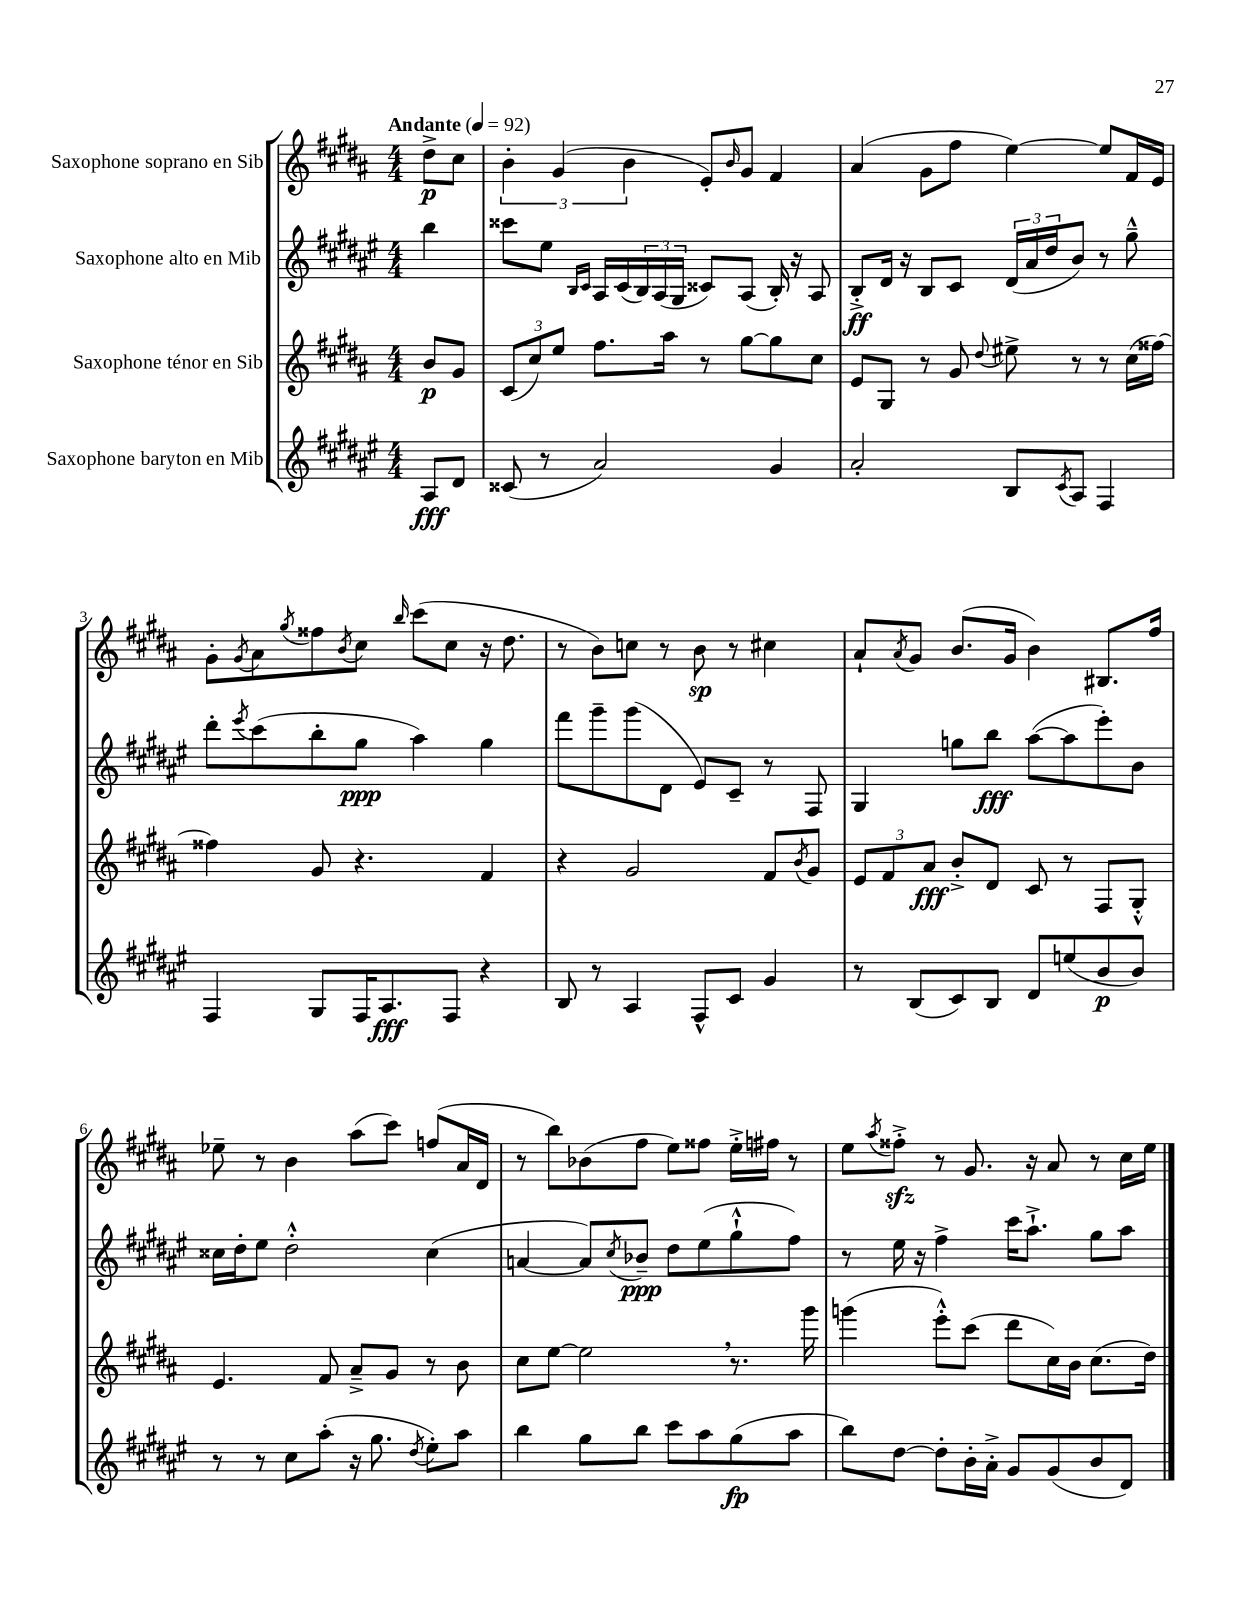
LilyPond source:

<<
\new StaffGroup <<
\new Staff = "s0" \with { instrumentName = "Saxophone soprano en Sib" } {
    \clef treble \key b \major \numericTimeSignature \time 4/4 \partial 4 \tempo "Andante" 4 = 92
    dis''8->\p cis''8 |
    \tuplet 3/2 { b'4-. gis'4( b'4 } e'8-.) \grace { b'16 } gis'8 fis'4 |
    ais'4( gis'8 fis''8 e''4~) e''8 fis'16 e'16 |
    gis'8-. \acciaccatura { gis'8 } ais'8 \acciaccatura { gis''8 } fisis''8 \acciaccatura { b'8 } cis''8 \grace { b''16 } cis'''8( cis''8 r16 dis''8. |
    r8 b'8) c''8 r8 b'8\sp r8 cis''4 |
    ais'8-! \acciaccatura { ais'8 } gis'8 b'8.( gis'16 b'4) bis8. fis''16 |
    ees''8-- r8 b'4 ais''8( cis'''8) f''8( ais'16 dis'16 |
    r8 b''8) bes'8( fis''8 e''8) fisis''8 e''16-.-> fis''16 r8 |
    e''8 \acciaccatura { ais''8 } fisis''8-.->\sfz r8 gis'8. r16 ais'8 r8 cis''16 e''16 \bar "|." |
}
\new Staff = "s1" \with { instrumentName = "Saxophone alto en Mib" } {
    \clef treble \key fis \major \numericTimeSignature \time 4/4 \partial 4
    b''4 |
    cisis'''8 eis''8 \grace { b16 cis'16 } ais16 cis'16( \tuplet 3/2 { b16) ais16( gis16 } cisis'8) ais8( b16-.) r16 ais8 |
    b8-.->\ff dis'16 r16 b8 cis'8 \tuplet 3/2 { dis'16( ais'16 dis''16 } b'8) r8 gis''8---^ |
    dis'''8-. \acciaccatura { eis'''8 } cis'''8( b''8-. gis''8\ppp ais''4) gis''4 |
    fis'''8 gis'''8-- gis'''8( dis'8 eis'8) cis'8-- r8 fis8 |
    gis4 g''8 b''8\fff ais''8~( ais''8 eis'''8-.) b'8 |
    cisis''16 dis''16-. eis''8 dis''2-.-^ cisis''4( |
    a'4~ a'8) \acciaccatura { cis''8 } bes'8--\ppp dis''8 eis''8( gis''8-!-^ fis''8) |
    r8 eis''16 r16 fis''4-> cis'''16 ais''8.-!-> gis''8 ais''8 \bar "|." |
}
\new Staff = "s2" \with { instrumentName = "Saxophone ténor en Sib" } {
    \clef treble \key b \major \numericTimeSignature \time 4/4 \partial 4
    b'8\p gis'8 |
    \tuplet 3/2 { cis'8( cis''8) e''8 } fis''8. ais''16 r8 gis''8~ gis''8 cis''8 |
    e'8 gis8 r8 gis'8 \appoggiatura { dis''8 } eis''8-> r8 r8 cis''16( fisis''16~) |
    fisis''4 gis'8 r4. fis'4 |
    r4 gis'2 fis'8 \acciaccatura { b'8 } gis'8 |
    \tuplet 3/2 { e'8 fis'8 ais'8\fff } b'8-.-> dis'8 cis'8 r8 fis8 gis8-.-^ |
    e'4. fis'8 ais'8---> gis'8 r8 b'8 |
    cis''8 e''8~ e''2 \breathe r8. gis'''16 |
    g'''4( e'''8-.-^) cis'''8( dis'''8 cis''16) b'16 cis''8.( dis''16) \bar "|." |
}
\new Staff = "s3" \with { instrumentName = "Saxophone baryton en Mib" } {
    \clef treble \key fis \major \numericTimeSignature \time 4/4 \partial 4
    ais8\fff dis'8 |
    cisis'8( r8 ais'2) gis'4 |
    ais'2-. b8 \acciaccatura { cis'8 } ais8 fis4 |
    fis4 gis8 fis16 ais8.\fff fis8 r4 |
    b8 r8 ais4 fis8-^ cis'8 gis'4 |
    r8 b8( cis'8) b8 dis'8 e''8( b'8\p b'8) |
    r8 r8 cis''8 ais''8-.( r16 gis''8. \acciaccatura { dis''8 } eis''8-.) ais''8 |
    b''4 gis''8 b''8 cis'''8 ais''8 gis''8\fp( ais''8 |
    b''8) dis''8~ dis''8-. b'16-. ais'16-.-> gis'8 gis'8( b'8 dis'8) \bar "|." |
}
>>
>>
